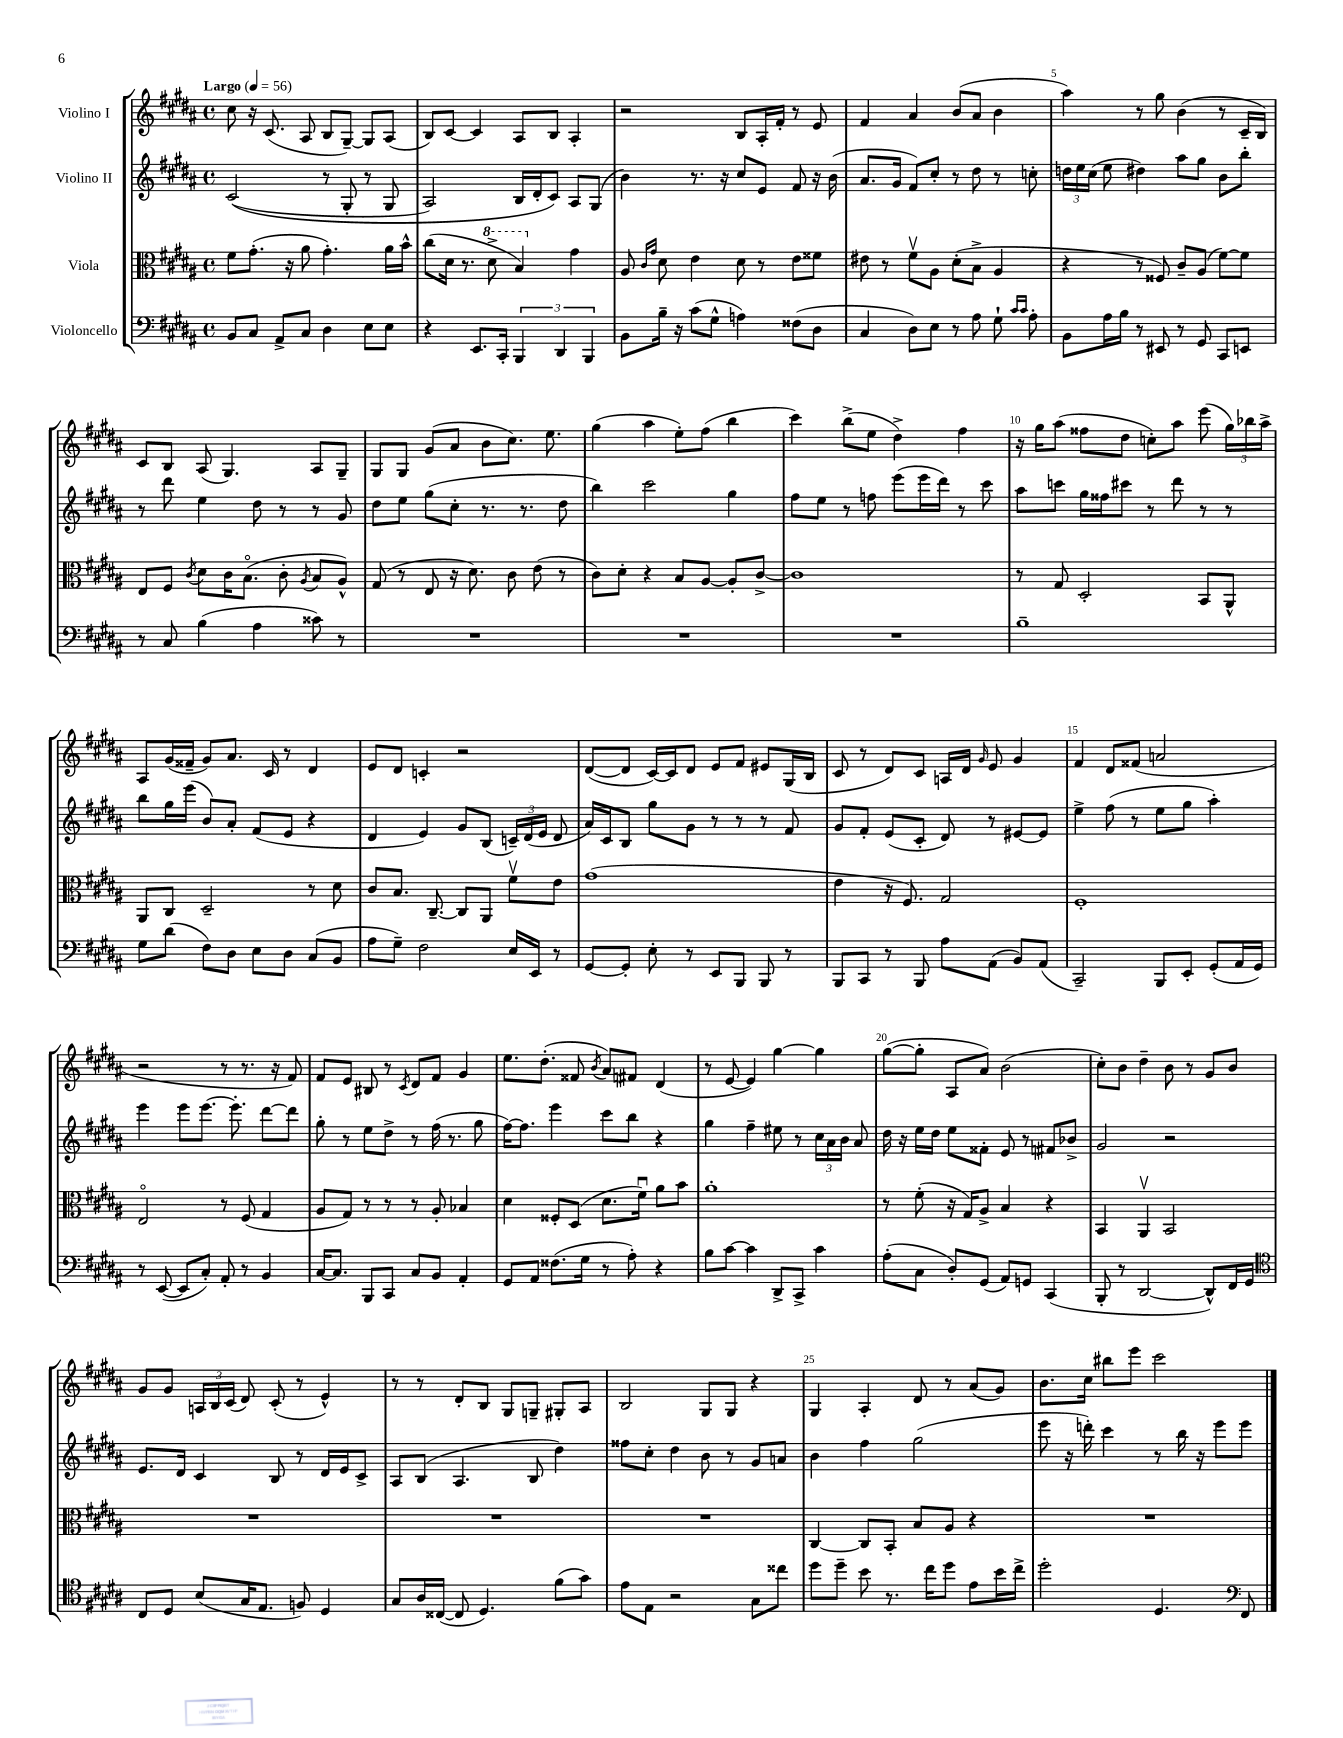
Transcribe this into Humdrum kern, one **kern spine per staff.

**kern	**kern	**kern	**kern
*part4	*part3	*part2	*part1
*staff4	*staff3	*staff2	*staff1
*I"Violoncello	*I"Viola	*I"Violino II	*I"Violino I
*clefF4	*clefC3	*clefG2	*clefG2
*k[f#c#g#d#a#]	*k[f#c#g#d#a#]	*k[f#c#g#d#a#]	*k[f#c#g#d#a#]
*M4/4	*M4/4	*M4/4	*M4/4
*met(c)	*met(c)	*met(c)	*met(c)
*MM56	*MM56	*MM56	*MM56
=1	=1	=1	=1
!	!	!	!LO:TX:a:B:t=Largo
8BB/L	8f#\L	((2c#/	8cc#\
8C#/J	(8.g#'\J	.	16r
.	.	.	(8.c#/
8AA#^/L	.	.	.
.	16r	.	.
8C#/J	8a#\	.	8A#/
4D#\	4.g#'\)	8r	8B/L
.	.	8G#'/	[8G#~/J)
8E\L	.	8r	8G#/L]
8E\J	16a#\LL	8G#/	(8A#/J
.	16b^^\JJ	.	.
=2	=2	=2	=2
4r	(8cc#\L	2A#/)	8B/L)
.	16d#\Jk	.	[8c#/J
.	8.r	.	.
8.EE/L	.	.	4c#/]
*	*8va	*	*
.	8dd#^\	.	.
16CC#'/Jk	.	.	.
6BBB/	4b/)	16B/LL	8A#/L
.	.	16d#'/J	.
.	.	8c#/J)	8B/J
6DD#/	.	.	.
*	*X8va	*	*
.	4g#\	8A#/L	4A#'/
6BBB/	.	.	.
.	.	(8G#/J	.
=3	=3	=3	=3
8BB\L	8A#/	4b\)	2r
.	16qqc#/LL	.	.
.	16qqg#/JJ	.	.
16B~\Jk	8d#\	.	.
16r	.	.	.
(8c#\L	4e\	8.r	.
8G#^^\J	.	.	.
.	.	16r	.
4An\)	8d#\	8cc#/L	8B/L
.	8r	8e/J	16A#'/L
.	.	.	16f#'/JJ
(8F##X\L	8e\L	8f#/	8r
8D#\J	8f##X\J	16r	8e/
.	.	(16b\	.
=4	=4	=4	=4
4C#/	8e#X\	8.a#/L	4f#/
.	8r	.	.
.	.	16g#/Jk	.
8D#\L)	8f#v\L	8f#/L)	4a#/
8E\J	8A#\J	8cc#'/J	.
8r	(8d#'\L	8r	(8b/L
8A#\	8B^\J	8dd#\	8a#/J
8G#`\	4A#/	8r	4b\
16qqc#/LL	.	.	.
16qqc#/JJ	.	.	.
8A#'\	.	8ccn'\	.
=5	=5	=5	=5
8BB\L	4r	24ddn\LL	4aa#\)
.	.	24ee\	.
.	.	(24cc#\JJ	.
16A#\L	.	8ee\	.
16B\JJ	.	.	.
8r	8r	4dd#X\)	8r
8EE#X/	8F##X/)	.	8gg#\
8r	8c#~/L	8aa#\L	(4b\
8GG#/	(8A#/J	8gg#\J	.
8CC#/L	[8f#\L)	8b\L	8r
8EEn/J	8f#\J]	8bb'\J	16c#~/LL
.	.	.	16B/JJ)
!!LO:LB:g=z
=6	=6	=6	=6
8r	8E/L	8r	8c#/L
8C#/	8F#/J	8ddd#\	8B/J
.	8qc#/	.	.
(4B\	8d#\L	4ee\	(8A#/
.	16c#\K	.	4.G#/)
.	(8.B\J	.	.
4A#\	.	8dd#\	.
.	8c#'\	8r	.
.	8qA#/	.	.
8c##X\)	8B/L	8r	8A#/L
8r	8A#^^/J)	8g#/	8G#~/J
=7	=7	=7	=7
1r	(8G#/	8dd#\L	8G#/L
.	8r	8ee\J	8G#/J
.	8E/	(8gg#\L	(8g#/L
.	16r	8cc#'\J	8a#/J
.	8.d#\)	.	.
.	.	8.r	8b\L
.	8c#\	.	8.cc#\J)
.	.	8.r	.
.	(8e\	.	.
.	.	.	8.ee\
.	8r	8dd#\	.
=8	=8	=8	=8
1r	8c#\L)	4bb\)	(4gg#\
.	8d#'\J	.	.
.	4r	2ccc#\	4aa#\
.	8B/L	.	8ee'\L)
.	[8A#/J	.	(8ff#\J
.	8A#'/L]	4gg#\	4bb\
.	[8c#^/J	.	.
=9	=9	=9	=9
1r	1c#]	8ff#\L	4ccc#\)
.	.	8ee\J	.
.	.	8r	(8bb^\L
.	.	8ffn\	8ee\J
.	.	(8eee\L	4dd#^\)
.	.	16eee\L	.
.	.	16ddd#\JJ)	.
.	.	8r	4ff#\
.	.	8ccc#\	.
=10	=10	=10	=10
1B~	8r	8aa#\L	16r
.	.	.	16gg#\KL
.	8G#/	8cccn\J	(8aa#\J
.	2D#'/	16gg#\LL	8ff##X\L
.	.	16ff##X\J	.
.	.	8ccc#X\J	8dd#\J
.	.	8r	8ccn'\L)
.	.	8ddd#\	8aa#\J
.	8BB/L	8r	(8eee\
.	8AA#^^/J	8r	24gg#\LL)
.	.	.	24bb-X\
.	.	.	24aa#^\JJ
!!LO:LB:g=z
=11	=11	=11	=11
8G#\L	8AA#/L	8bb\L	8A#/L
(8d#\J	8C#/J	16gg#\L	(16g#/L
.	.	(16eee\JJ	16f##X~/JJ
8F#\L)	2D#~/	8b/L)	8g#/L)
8D#\J	.	8a#'/J	8.a#/J
8E\L	.	(8f#/L	.
.	.	.	16c#/
8D#\J	.	8e/J	8r
(8C#/L	8r	4r	4d#/
8BB/J	8d#\	.	.
=12	=12	=12	=12
8A#\L	8c#/L	4d#/	8e/L
8G#~\J)	8.B/J	.	8d#/J
2F#\	.	4e/)	4cn'/
.	[8.C#~/	.	.
.	8C#/L]	8g#/L	2r
.	8AA#/J	(8B/J	.
16E/LL	8f#v\L	24cn~/LL)	.
.	.	(24d#/	.
16EE/JJ	.	.	.
.	.	24e/JJ	.
8r	8e\J	8d#/	.
=13	=13	=13	=13
[8GG#/L	(1g#	16a#/LL)	([8d#/L
.	.	16c#/J	.
8GG#'/J]	.	8B/J	8d#/J]
8E'\	.	8gg#\L	[16c#/LL)
.	.	.	16c#/J]
8r	.	8g#\J	8d#/J
8EE/L	.	8r	8e/L
8BBB/J	.	8r	8f#/J
8BBB/	.	8r	8e#X/L
8r	.	8f#/	(16G#/L
.	.	.	16B/JJ
=14	=14	=14	=14
8BBB/L	4e\	8g#/L	8c#/
8CC#/J	.	8f#'/J	8r
8r	16r	(8e/L	8d#/L)
.	8.F#/)	.	.
8BBB/	.	8c#'/J	8c#/J
8A#\L	2G#/	8d#/)	16An/LL
.	.	.	16d#/JJ
.	.	.	16qqg#/
(8AA#\J	.	8r	8e/
8BB/L)	.	[8e#X/L	4g#/
(8AA#/J	.	8e#/J]	.
=15	=15	=15	=15
2CC#~/)	1F#'	4ee^\	4f#/
.	.	(8ff#\	8d#/L
.	.	8r	(8f##X/J
8BBB/L	.	8ee\L	2an/
8EE'/J	.	8gg#\J	.
(8GG#'/L	.	4aa#'\)	.
16AA#/L	.	.	.
16GG#/JJ)	.	.	.
!!LO:LB:g=z
=16	=16	=16	=16
8r	2E/	4eee\	2r
([8EE/	.	.	.
8EE/L]	.	8eee\L	.
8C#'/J)	.	[8.eee\J	.
8AA#'/	8r	.	8r
.	.	8.eee'\]	.
8r	(8F#/	.	8.r
4BB/	4G#/	[8ddd#\L	.
.	.	.	16r
.	.	8ddd#\J]	8f#/)
=17	=17	=17	=17
[16C#/KL	8A#/L	8gg#'\	8f#/L
8.C#/J]	.	.	.
.	8G#/J)	8r	8e/J
8BBB/L	8r	8ee\L	8B#X/
8CC#/J	8r	8dd#^\J	8r
.	.	.	8qc#/
8C#/L	8r	8r	8d#/L
8BB/J	8A#'/	(16ff#\	8f#/J
.	.	8.r	.
4AA#'/	4B-X/	.	4g#/
.	.	8gg#\	.
=18	=18	=18	=18
8GG#/L	4d#\	[16ff#\KL)	8.ee\L
.	.	8.ff#\J]	.
8AA#/J	.	.	.
.	.	.	(8.dd#'\J
(8.F##X\L	8F##X'/L	4eee\	.
.	(8D#/J	.	8f##X/
16G#\Jk	.	.	.
.	.	.	8qb/
8r	8.d#\L	8ccc#\L	8a#/L)
8A#'\)	.	8bb\J	8f#X/J
.	16f#u\Jk)	.	.
4r	8a#\L	4r	(4d#/
.	8b\J	.	.
=19	=19	=19	=19
8B\L	1a#'	4gg#\	8r
[8c#\J	.	.	[8e/
4c#\]	.	4ff#~\	4e/])
8DD#^/L	.	8ee#X\	[4gg#\
8CC#^/J	.	8r	.
4c#\	.	24cc#\LL	4gg#\]
.	.	24a#\	.
.	.	24b\JJ	.
.	.	8a#/	.
=20	=20	=20	=20
(8A#'\L	8r	16dd#\	([8gg#\L
.	.	16r	.
8C#\J	(8f#'\	16ee\LL	8gg#'\J]
.	.	16dd#\JJ	.
8D#'/L)	16r	8ee\L	8A#/L
.	16G#/KL)	.	.
(8GG#/J	8A#^/J	8f##X'\J	8a#/J)
8AA#/L)	4B/	8e/	(2b\
8GGn/J	.	8r	.
(4CC#/	4r	8f#X/L	.
.	.	8b-X^/J	.
=21	=21	=21	=21
8BBB'/	4BB/	2g#/	8cc#'\L)
8r	.	.	8b\J
[2DD#/	4AA#v/	.	4dd#~\
.	2BB/	2r	8b\
.	.	.	8r
8DD#^^/L])	.	.	8g#/L
16FF#/L	.	.	8b/J
16GG#/JJ	.	.	.
!!LO:LB:g=z
=22	=22	=22	=22
*clefC4	*	*	*
8C#/L	1r	8.e/L	8g#/L
8D#/J	.	.	8g#/J
.	.	16d#/Jk	.
(8B/L	.	4c#/	24An/LL
.	.	.	24B/
.	.	.	(24c#/JJ
16G#/K	.	.	8d#/)
8.E/J	.	.	.
.	.	8B/	(8c#'/
8Fn/)	.	8r	8r
4D#/	.	16d#/LL	4e^^/)
.	.	16e/J	.
.	.	8c#^/J	.
=23	=23	=23	=23
8G#/L	1r	8A#/L	8r
16A#/L	.	(8B/J	8r
([16C##X/JJ	.	.	.
8C##/]	.	4.A#/	8d#'/L
4.D#/)	.	.	8B/J
.	.	.	8G#/L
.	.	8B/	8Gn~/J
(8f#\L	.	4dd#\)	8G#X'/L
8g#\J)	.	.	8A#/J
=24	=24	=24	=24
8e\L	1r	8ff##X\L	2B/
8E\J	.	8cc#'\J	.
2r	.	4dd#\	.
.	.	8b\	8G#/L
.	.	8r	8G#/J
8G#\L	.	8g#/L	4r
8cc##X\J	.	8an/J	.
=25	=25	=25	=25
8dd#\L	[4C#/	4b\	4G#/
8dd#~\J	.	.	.
8b\	8C#/L]	4ff#\	4A#'/
8.r	8BB'/J	.	.
.	8B/L	(2gg#\	8d#/
16cc#\KL	.	.	.
8dd#\J	8A#/J	.	8r
8e\L	4r	.	(8a#/L
16b\L	.	.	8g#/J)
16cc#^\JJ	.	.	.
=26	=26	=26	=26
2dd#'\	1r	8eee\	8.b\L
.	.	16r	.
.	.	16dddn'\)	16cc#\Jk
.	.	4ccc#\	8bb#X\L
.	.	.	8eee\J
4.D#/	.	8r	2ccc#\
.	.	16bb\	.
.	.	16r	.
.	.	8eee\L	.
*clefF4	*	*	*
8FF#/	.	8eee\J	.
==	==	==	==
*-	*-	*-	*-
